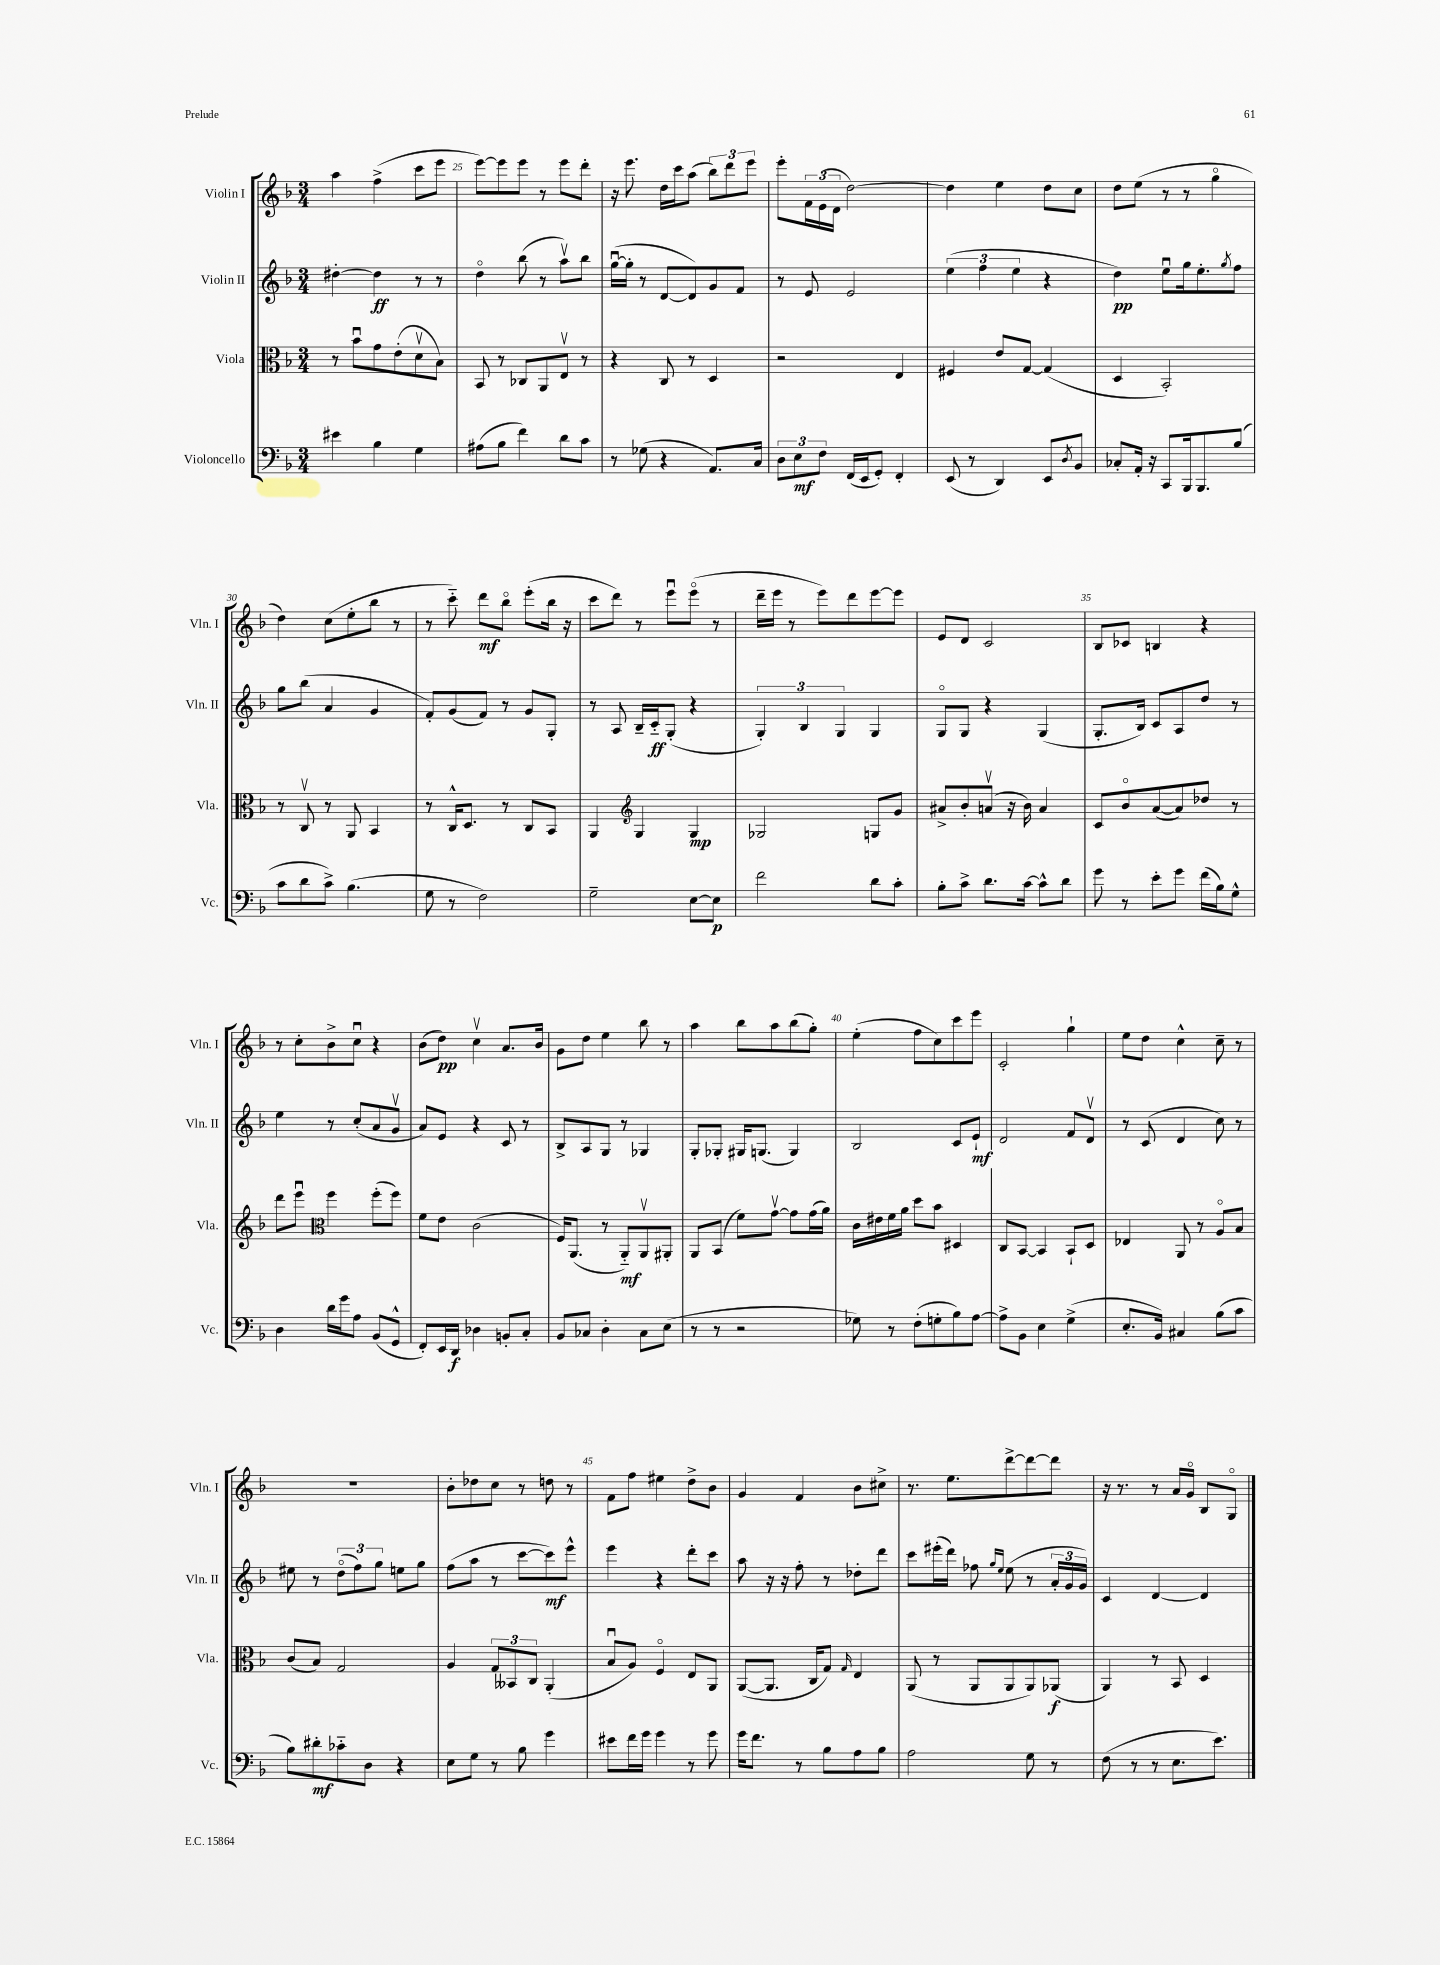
<<
\new StaffGroup <<
\new Staff = "s0" \with { instrumentName = "Violin I" shortInstrumentName = "Vln. I" } {
    \clef treble \key f \major \numericTimeSignature \time 3/4
    a''4 f''4->( c'''8 e'''8 |
    e'''8~) e'''8 e'''8 r8 e'''8 d'''8-. |
    r16 e'''8. d''16 c'''16 a''8( \tuplet 3/2 { bes''8) d'''8 e'''8 } |
    e'''8-. \tuplet 3/2 { f'16 e'16( d'16 } d''2~) |
    d''4 e''4 d''8 c''8 |
    d''8 e''8( r8 r8 g''4\flageolet |
    d''4) c''8( e''8-. bes''8 r8 |
    r8 c'''8-_) d'''8\mf bes''8\flageolet e'''8-.( bes''16 r16 |
    c'''8 d'''8) r8 e'''8\downbow e'''8\flageolet( r8 |
    d'''16-- e'''16 r8 e'''8) d'''8 e'''8~ e'''8 |
    e'8 d'8 c'2 |
    bes8 ces'8 b4 r4 |
    r8 c''8-. bes'8-> c''8\downbow r4 |
    bes'8( d''8\pp) c''4\upbow a'8. bes'16 |
    g'8 d''8 e''4 bes''8 r8 |
    a''4 bes''8 a''8 bes''8( g''8-.) |
    e''4-.( f''8 c''8) c'''8 e'''8 |
    c'2-. g''4-! |
    e''8 d''8 c''4-^ c''8-- r8 |
    R2. |
    bes'8-. des''8 c''8 r8 d''8 r8 |
    f'8 f''8 eis''4 d''8-> bes'8 |
    g'4 f'4 bes'8 cis''8-> |
    r8. e''8. d'''8~-> d'''8~ d'''8 |
    r16 r8. r8 a'16 g'16\flageolet bes8 g8\flageolet \bar "|." |
}
\new Staff = "s1" \with { instrumentName = "Violin II" shortInstrumentName = "Vln. II" } {
    \clef treble \key f \major \numericTimeSignature \time 3/4
    dis''4~-. dis''4\ff r8 r8 |
    d''4\flageolet bes''8( r8 a''8\upbow) bes''8 |
    g''16~\downbow( g''16-. r8 d'8~ d'8) g'8 f'8 |
    r8 e'8 e'2 |
    \tuplet 3/2 { e''4( f''4 e''4 } r4 |
    d''4\pp) e''8\downbow g''16 e''8.-. \acciaccatura { g''8 } f''8 |
    g''8 bes''8( a'4 g'4 |
    f'8-.) g'8( f'8) r8 g'8 g8-. |
    r8 a8 bes16-- c'16-_\ff g8-.( r4 |
    \tuplet 3/2 { g4-.) bes4 g4 } g4 |
    g8\flageolet g8 r4 g4( |
    g8.-. bes16) c'8 a8 d''8 r8 |
    e''4 r8 c''8-.( a'8 g'8\upbow |
    a'8) e'8 r4 c'8 r8 |
    bes8-> a8 g8 r8 ges4 |
    g8-. ges8-. gis16 g8.( g4) |
    bes2 c'8 e'8-!\mf |
    d'2 f'8 d'8\upbow |
    r8 c'8( d'4 c''8) r8 |
    eis''8 r8 \tuplet 3/2 { d''8\flageolet( f''8) g''8 } e''8 g''8 |
    f''8( a''8 r8 c'''8~ c'''8\mf) e'''8-^ |
    e'''4 r4 d'''8-. c'''8 |
    a''8 r16 r16 f''8-. r8 des''8-. d'''8 |
    c'''8 eis'''16-.( d'''16) fes''8 \grace { g''16 e''16 } e''8( r8 \tuplet 3/2 { a'16-. g'16 g'16) } |
    c'4 d'4~ d'4 \bar "|." |
}
\new Staff = "s2" \with { instrumentName = "Viola" shortInstrumentName = "Vla." } {
    \clef alto \key f \major \numericTimeSignature \time 3/4
    r8 bes'8\downbow g'8 e'8-.( d'8\upbow bes8) |
    bes,8 r8 ces8 a,8 e8\upbow r8 |
    r4 c8 r8 d4 |
    r2 e4 |
    fis4 e'8 g8~ g4( |
    d4 bes,2-.) |
    r8 c8\upbow r8 a,8 bes,4 |
    r8 c16-^ d8. r8 c8 bes,8 |
    a,4 \clef treble g4 g4\mp |
    ges2 g8 g'8 |
    ais'8-> bes'8-. a'8\upbow( r16 bes'16) a'4 |
    c'8 bes'8\flageolet a'8~( a'8) des''8 r8 |
    d'''8 e'''8\downbow \clef alto f''4 f''8-.( f''8) |
    f'8 e'8 c'2( |
    f16) a,8.( r8 a,8-_\mf) a,8\upbow ais,8-. |
    a,8 bes,8( f'8) g'8~\upbow g'8 g'16( a'16) |
    c'16 eis'16 f'16 a'16 d''8 bes'8 dis4 |
    c8 bes,8~ bes,4 bes,8-! d8 |
    ees4 a,8 r8 a8\flageolet bes8 |
    c'8( bes8) g2 |
    a4 \tuplet 3/2 { g8 beses,8 c8 } a,4-.( |
    bes8\downbow a8) f4\flageolet e8 a,8 |
    a,8~( a,8. c16 g8) \grace { g16 } e4 |
    a,8( r8 a,8 a,8 a,8) aes,8\f( |
    a,4) r8 bes,8 d4 \bar "|." |
}
\new Staff = "s3" \with { instrumentName = "Violoncello" shortInstrumentName = "Vc." } {
    \clef bass \key f \major \numericTimeSignature \time 3/4
    eis'4 bes4 g4 |
    ais8( bes8 f'4) d'8 c'8 |
    r8 ges8( r4 a,8.) c16 |
    \tuplet 3/2 { d8 e8\mf f8 } f,16( e,16 g,8-.) f,4-. |
    e,8( r8 d,4) e,8 \acciaccatura { d8 } bes,8 |
    ces8-. a,16-. r16 c,8 bes,,16 bes,,8. bes8( |
    c'8 d'8 c'8->) bes4.( |
    g8 r8 f2) |
    g2-- e8~ e8\p |
    f'2 d'8 c'8-. |
    bes8-. c'8-> d'8. c'16~ c'8-^ d'8 |
    g'8 r8 e'8-. g'8 f'16( bes16) g8-^ |
    d4 d'16 g'16 a8 bes,8( g,8-^ |
    f,8-.) e,16 d,16\f des4 b,8-. c8-. |
    bes,8 ces8 d4-. ces8 e8( |
    r8 r8 r2 |
    ges8) r8 f8-.( g8-. bes8) a8~ |
    a8-> bes,8 e4 g4->( |
    e8.-. bes,16) cis4 bes8( c'8 |
    bes8) dis'8-.\mf ces'8-_ d8 r4 |
    e8 g8 r8 bes8 g'4 |
    eis'8 f'16 g'16 g'4 r8 g'8 |
    g'16 f'8. r8 bes8 a8 bes8 |
    a2 g8 r8 |
    f8( r8 r8 e8. e'8.) \bar "|." |
}
>>
>>
\layout { \context { \Score currentBarNumber = #24 \override BarNumber.break-visibility = ##(#f #t #t) barNumberVisibility = #(every-nth-bar-number-visible 5) } }
